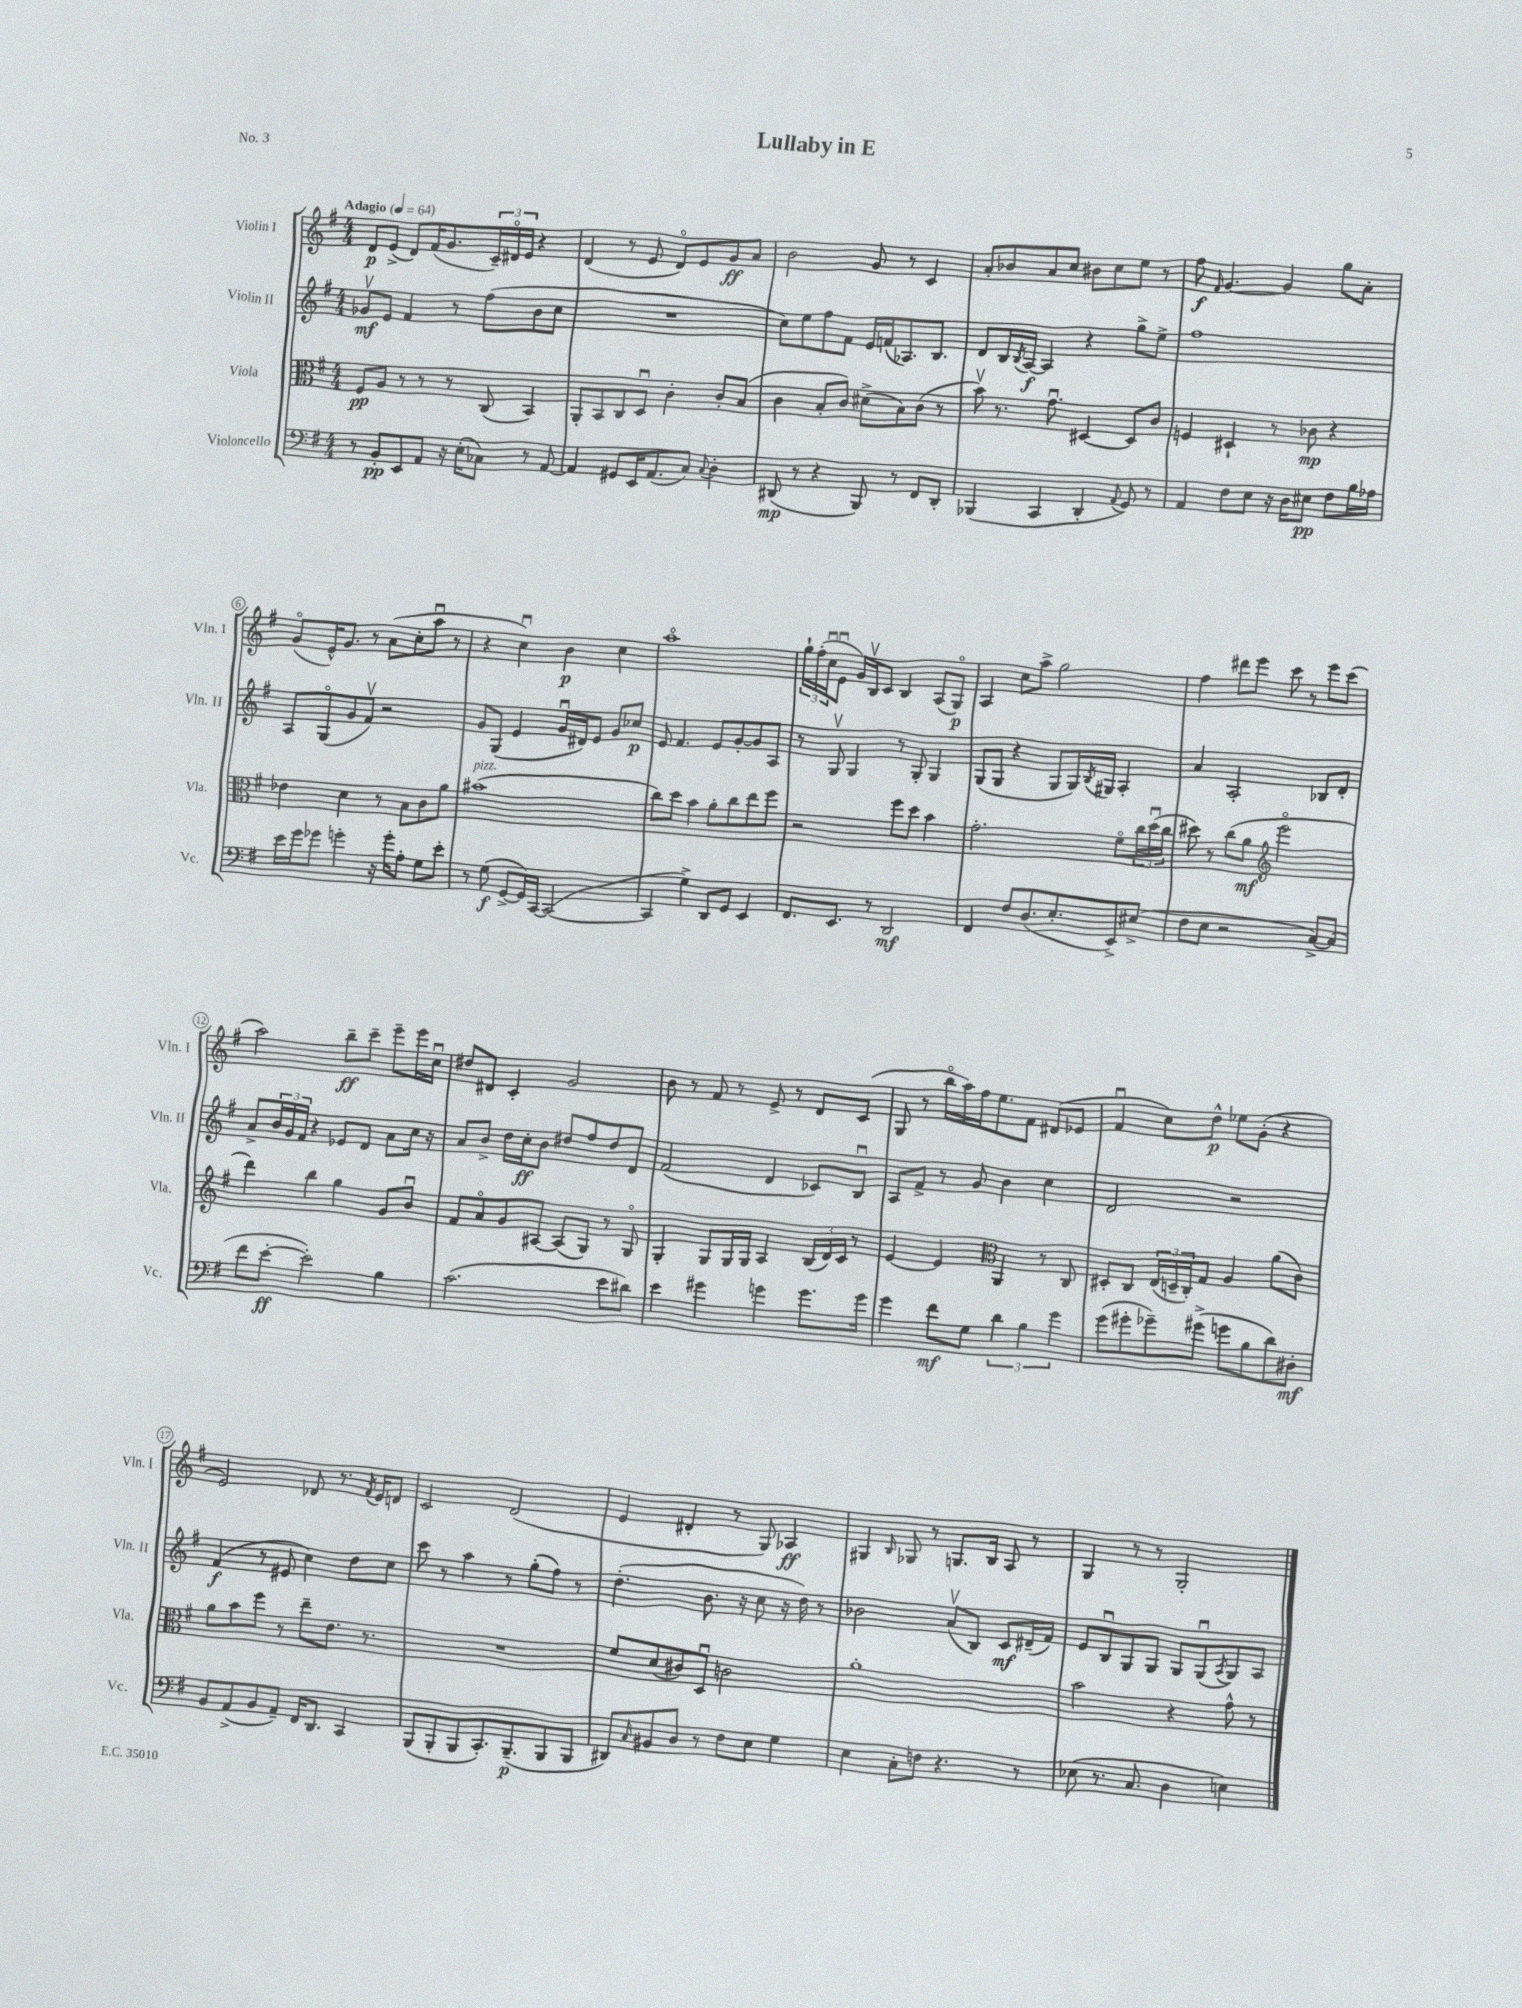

**kern	**kern	**kern	**kern
*staff4	*staff3	*staff2	*staff1
*clefF4	*clefC3	*clefG2	*clefG2
*k[f#]	*k[f#]	*k[f#]	*k[f#]
*M4/4	*M4/4	*M4/4	*M4/4
*MM64	*MM64	*MM64	*MM64
8r	8F#	8g-v	8d
8BB'	8A	8e	(8e^
8EE	8r	4f#	8d)
8AA	8r	.	(16f#
.	.	.	8.g
16r	8r	8r	.
(16E'	.	.	.
8C-)	(8C	(8ff#	24c~)
.	.	.	24d#o
.	.	.	24e
8r	4BB)	8b	4r
[8AA	.	8cc	.
=	=	=	=
4AA]	8AA'	1r	(4d
.	8BB	.	.
8GG#	8C	.	8r
16EE	8Du	.	8e
(8.AA	.	.	.
.	4c'	.	8do)
8C)	.	.	8e
8qqC	.	.	.
4D'	8c'	.	8g
.	(8B	.	8a
=	=	=	=
(8DD#	4c	8cc)	2b
8r	.	8ee	.
4r	8B'	8ff#	.
.	8c)	8f#	.
8BBB)	(8d#^	16e	8g
.	.	(16f	.
8r	8B)	8.A-)	8r
8FF#	(8c	.	4c
.	.	8.B	.
8DD#'	8r	.	.
=	=	=	=
(4BBB-	8bv)	8d	8a'
.	8.r	16B	8b-
.	.	8qB	.
.	.	[16A	.
4CC	.	4A]	8a
.	8.gu	.	.
.	.	.	8cc
4DD'	[4D#	4r	8b#
.	.	.	8cc
8qqAA	.	.	.
8GG)	8D#]	8gg^	8ee
8r	8c	8ee^	8r
=	=	=	=
4AA	4F	1ff#	8ff#
.	.	.	16qqf#
.	.	.	[4.g
8F#	4D#`	.	.
8E	.	.	.
16r	8r	.	4g]
16D	.	.	.
8E#	8c-	.	.
8F#	4r	.	8gg
16B	.	.	8a'
16A-	.	.	.
=	=	=	=
16e	4e-	8A	(8go
16g	.	.	.
8g-	.	(8Go	16e^^)
.	.	.	8.g
4g'	4d	8g	.
.	.	8f#v)	8r
16r	8r	2r	(8a
16g'	.	.	.
8A'	8B	.	8cc'
8G	8c	.	8aau
8e'	8a	.	8r
=	=	=	=
8r	(1b#	8g	4r
(8G	.	(8G	.
[8GG^	.	4e	4ccu)
16GG])	.	.	.
[16CC	.	.	.
(2CC_	.	16gu	4b
.	.	16d#)	.
.	.	8e	.
.	.	8g	4cc
.	.	8cc-	.
=	=	=	=
4CC]	8cc)	8e	1aao
.	8dd	4.f#	.
4G^)	4b	.	.
8DD	8a'	8e	.
8GG	8cc	[8g'	.
4EE	8ee	8g]	.
.	8ff#	8A	.
=	=	=	=
8.FF#	2r	8r	24gg`
.	.	.	(24ff#'
.	.	.	24ccu
.	.	8Gv	8eu
8.EE	.	.	.
.	.	4G	16g)
.	.	.	16Bv
8r	.	.	8c
2DD	8ff#	8r	4B
.	8dd	8G'	.
.	4b	4G	(8A
.	.	.	8Go)
=	=	=	=
4FF#	2.g'	(8G	4A
.	.	8G	.
8F#	.	4r	8cc
(8.D	.	.	8aa^
.	.	8G	2gg
8.E'	.	.	.
.	.	16G)	.
.	.	8qB	.
.	.	16G#	.
8EE^)	8f#o	4A'	.
(8E#^	24cc	.	.
.	(24ddu	.	.
.	24cc	.	.
=	=	=	=
8F#	8dd#)	4a	4ff#
8E	8r	.	.
2r	(8cc	2A'	8ddd#
.	8a	.	8eee
*	*clefG2	*	*
.	2eeeo	.	8ccc
.	.	.	8r
[8C^)	.	8B-	8eee
(8C]	.	8d'	(8ccc
=	=	=	=
8f#	4ddd)	8a^	2aa)
[8e'	.	24b	.
.	.	24g	.
.	.	24f#	.
2e'])	4bb	4r	.
.	4gg	8e-	8bb~
.	.	8d	8ccc~
4B	8g	8a	8eee~
.	8bu	16cc	16eee
.	.	16r	16ccu
=	=	=	=
(2.c	8f#	8a	8dd#
.	8ao	8b^	8d#
.	8g	16dd	4c'
.	.	16cc'	.
.	[8A#	8b	.
.	(8A#]	8dd#	2g
.	8G)	8ff#	.
8e	8r	8dd#	.
8d#)	8Go	8d	.
=	=	=	=
4e	4G'	(2f#	8b
.	.	.	8r
4g#	8G	.	8f#
.	16G	.	8r
.	16G	.	.
4g	4A	4d	8e^
.	.	.	8r
8.g	(24B	8c-)	8d
.	24d)	.	.
.	24c	.	.
.	8r	8Bu	(8c
16g	.	.	.
=	=	=	=
4g	[4e	8A	8G
.	.	8f#^	8r
8f#	4e]	8r	16bbo
.	.	.	16aa)
8G	.	8g	16ff#
.	.	.	8.ee
*	*clefC3	*	*
6d	4AA	4b	.
.	.	.	8f#
6B	.	.	.
.	8r	4cc	(8d#
6g	.	.	.
.	8C	.	8e-
=	=	=	=
(8g	8D#'	2d	4f#u
8g#'	8C	.	.
8g-~)	(24E	.	8cc)
.	24D~	.	.
.	24C')	.	.
(8g#^	8G	.	8dd^^
8g	4A	2r	8ee-
8B	.	.	(8g'
8d)	(8a	.	4r
8D#'	8c)	.	.
=	=	=	=
8BB	8a	(4f#	2e)
(8AA^	8b	.	.
8BB	8ff#	8r	.
8AA~)	8r	8e#	.
16FF#	8ee~	4cc)	8d-
8.DD	.	.	.
.	8.e	.	8.r
4CC	.	8dd	.
.	.	.	8qf#
.	8.r	.	16e
.	.	8cc	8d
=	=	=	=
(8BBB	1r	8ccc	2c
8BBB'	.	8r	.
8BBB	.	4aa	.
8.CC')	.	.	.
.	.	8r	(2d
(8.BBB~	.	.	.
.	.	(8gg'	.
8BBB	.	8ff#)	.
8BBB	.	8r	.
=	=	=	=
8DD#)	8f#	(4.dd'	4e
16qqC	.	.	.
8BB#	(8d	.	.
8D	8c#)	.	4d#'
8r	8Du	8.b	.
8F#	2c	.	8r
.	.	16r	.
8E	.	8cc	8G)
4G	.	16r	4A-
.	.	16dd)	.
.	.	8r	.
=	=	=	=
4E	1a'	2b-	4G#
.	.	.	16qqB
8C'	.	.	8G-
8F	.	.	8r
4.r	.	(8av	8.G
.	.	8B)	.
.	.	.	16B
.	.	8c	8A
8r	.	(16d#~	8r
.	.	16f#)	.
=	=	=	=
(8E-	2b	8e	4G
8.r	.	8Bu	.
.	.	8G	8r
8.C	.	.	.
.	.	8G	8r
4D	4r	8G	2G'
.	.	(8Gu	.
.	.	8qA	.
4E)	8g^^	8G)	.
.	8r	8A	.
==	==	==	==
*-	*-	*-	*-
